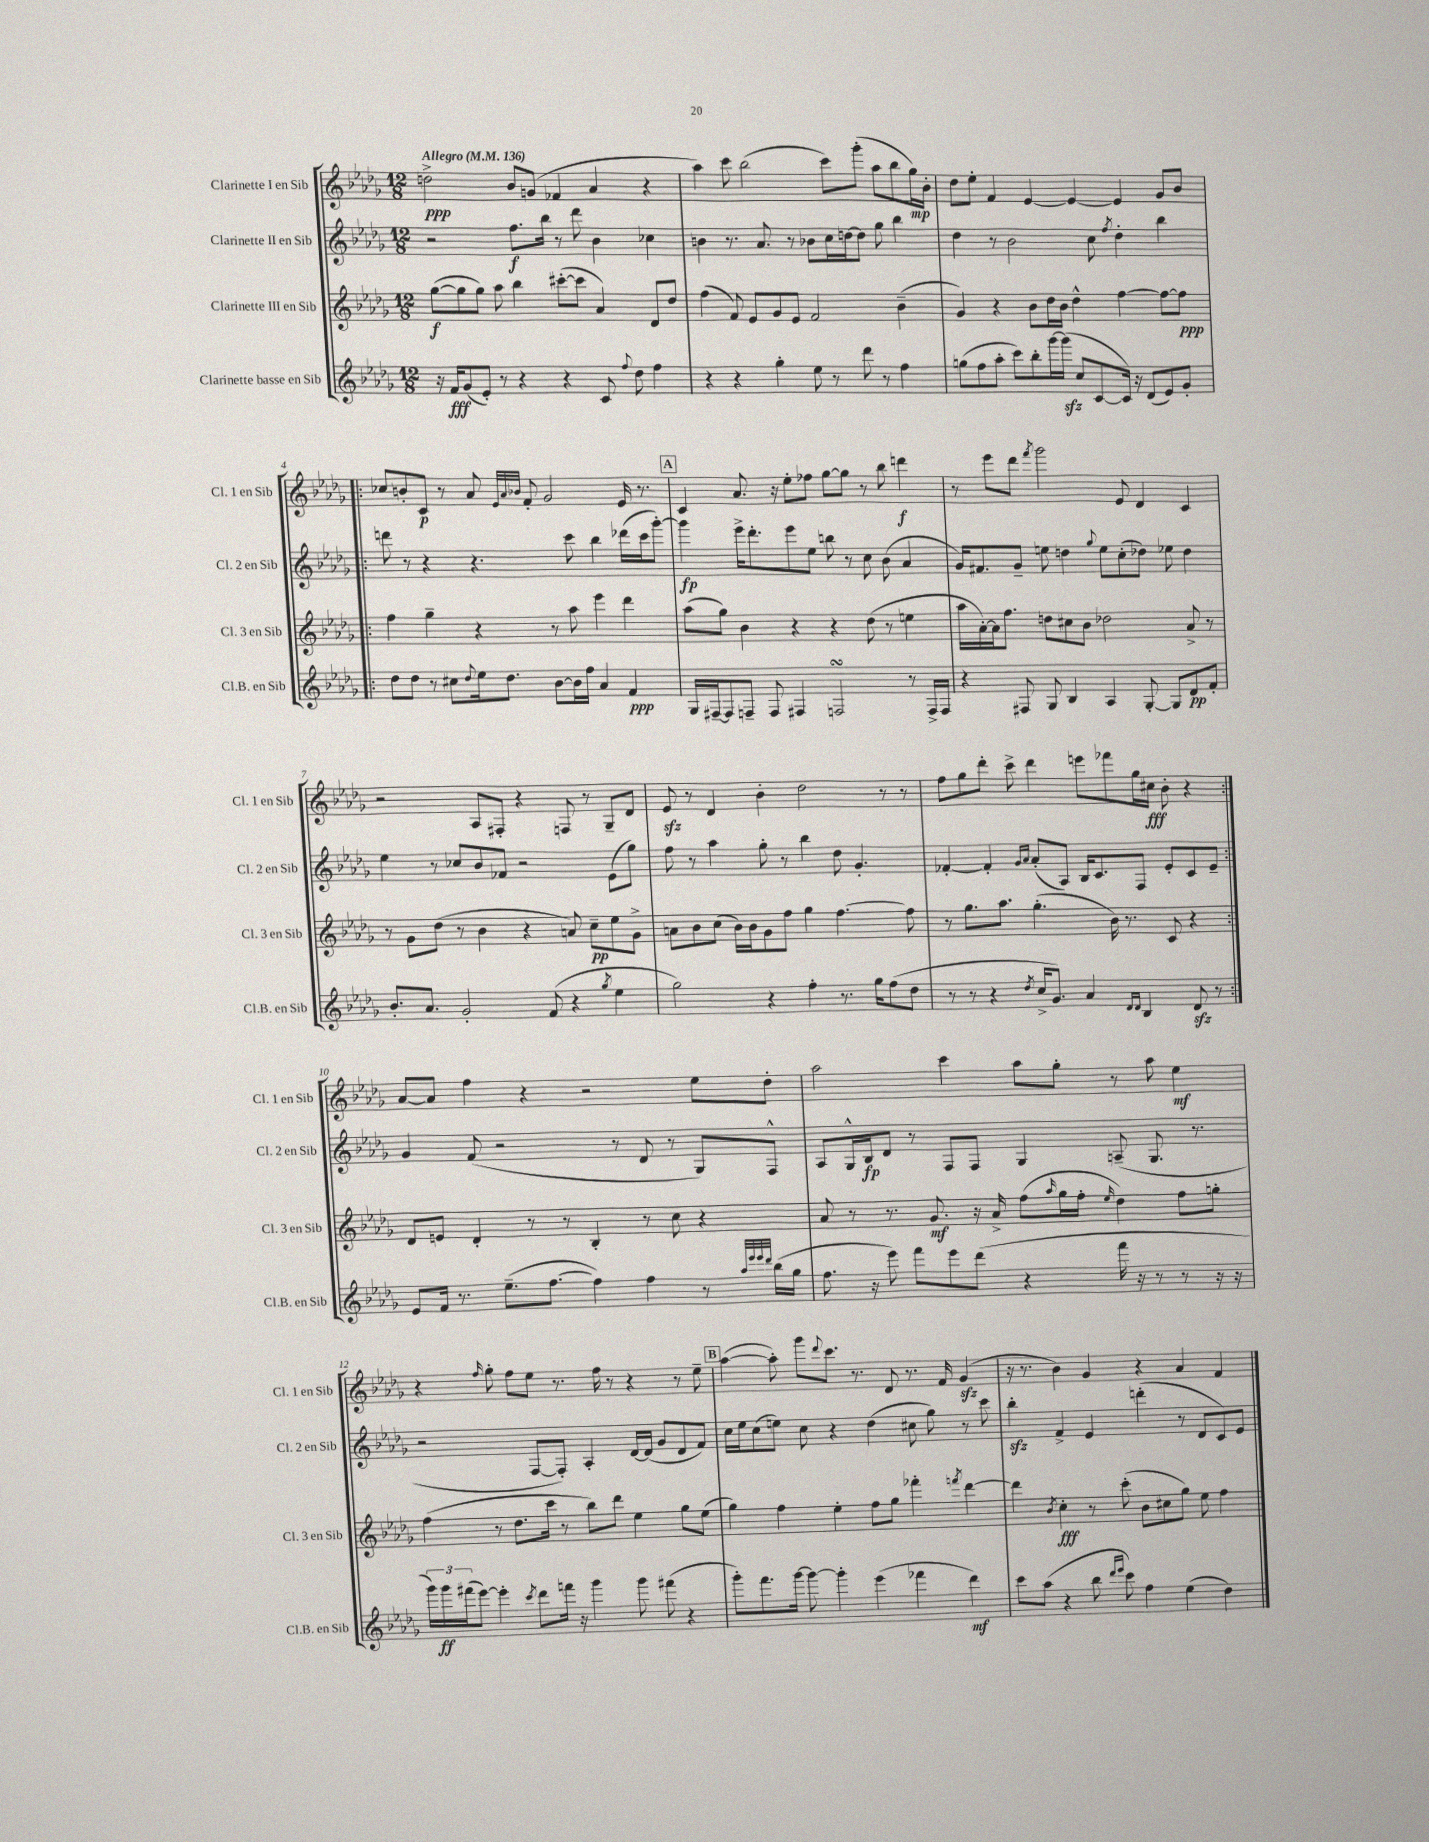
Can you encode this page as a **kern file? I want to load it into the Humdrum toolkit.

**kern	**kern	**kern	**kern
*staff4	*staff3	*staff2	*staff1
*clefG2	*clefG2	*clefG2	*clefG2
*k[b-e-a-d-g-]	*k[b-e-a-d-g-]	*k[b-e-a-d-g-]	*k[b-e-a-d-g-]
*M12/8	*M12/8	*M12/8	*M12/8
*MM136	*MM136	*MM136	*MM136
16r	([8gg-	2r	2dd^
16f	.	.	.
(8g-	8gg-]	.	.
8e-')	8gg-)	.	.
8r	8aa-	.	.
4r	4bb-	8.ff	8b-
.	.	.	(8g
.	.	16bb-	.
4r	([8ccc#'	8r	4f-
.	8ccc#]	8ddd-	.
8c	4a-)	4b-	4a-
8qqff	.	.	.
8dd-	.	.	.
4ff	8d-	4cc-	4r
.	8dd-	.	.
=	=	=	=
4r	(4ff	4b	4aa-)
4r	8f)	8.r	8ccc
.	8e-	.	(2bb-
.	.	8.a-	.
4gg-'	8g-	.	.
.	8e-	8r	.
8ee-	2f	8b-	.
8r	.	16cc	8ccc)
.	.	[16dd	.
8ddd-	.	8dd]	(8ggg-'
8r	.	8gg-	8aa-
4ff	(4b-~	4bb-	8bb-
.	.	.	16gg-)
.	.	.	16b-'
=	=	=	=
(8gg	4g-)	4dd-	8dd-
8ff	.	.	8ee-'
8aa-'	4r	8r	4f
8ccc)	.	2b-	.
8bb-'	8b-	.	[4e-
[16ggg-	16dd-	.	.
(16ggg-]	16b-	.	.
8cc	4dd-^^	.	4e-_
[8c	.	8cc	.
.	.	8qff	.
16c])	[4ff	4dd-'	4e-]
16r	.	.	.
(8d-	.	.	.
8e-)	8ff_	4bb-	8g-
8g-'	8ff]	.	8b-
=!|:	=!|:	=!|:	=!|:
8dd-	4ff	8ddd	8cc-
8dd-	.	8r	8b'
8r	4gg-~	4r	8c
8cc#	.	.	8r
8qqdd-	.	.	.
16ee-	4r	4.r	8a-
8.dd-	.	.	.
.	.	.	32qqe-
.	.	.	32qqa-
.	.	.	32qqb-
.	.	.	8f'
[8b-	8r	.	2g-
16b-]	8aa-	8ccc	.
16ff	.	.	.
4a-	4eee-	4bb-	.
4f	4ddd-	(16ddd-	16e-
.	.	16ccc	8.r
.	.	[8ggg-')	.
=	=	=	=
16G-	(8aa-	4ggg-]	4c
[16F#~	.	.	.
8F#]	8gg-)	.	.
8F~	4b-	16eee-^	8.a-
.	.	8.ddd-'	.
8F	.	.	.
.	.	.	16r
4F#	4r	8eee-	8ee-'
.	.	8ee-	8ff-
2F	4r	8bb	[8gg-
.	.	8r	8gg-]
.	(8dd-	8cc	8r
.	8r	(8b-	8bb-
8r	4ee	4a-	4ddd
16F^	.	.	.
16F	.	.	.
=	=	=	=
4r	16aa-	16g-)	8r
.	[16a-')	8.f#	.
.	16a-]	.	8eee-
.	8.ff	.	.
8F#	.	8g-~	8ddd-
.	.	.	8qfff
8G-	8dd	8ee	2ggg-
4B-	8cc#	4dd	.
.	8b-	.	.
.	.	8qqgg-	.
4A-	2dd-	8ee	.
.	.	(8cc'	8e-
[8G-'	.	8dd-)	4d-
8G-]	.	8ee-	.
8d-	8a-^	4dd-	4c
8f'	8r	.	.
=	=	=	=
8.b-'	8r	4ee-	2r
.	8g-	.	.
8.a-	.	.	.
.	(8dd-	8r	.
2g-'	8r	8cc-	.
.	4b-	8b-	8A-
.	.	8f-	8F#'
.	4r	2r	4r
(8f	.	.	.
4r	8a)	.	8F
.	8cc~	.	8r
8qgg-	.	.	.
4ee-	8ee-	(8e-	8G-~
.	8g-^	8gg-)	8d-
=	=	=	=
2gg-)	8a	8ff	8e-
.	8b-	8r	8r
.	(8cc	4aa-	4d-
.	16b-)	.	.
.	16b-	.	.
4r	8g-	8gg-'	4b-'
.	8ff	8r	.
4ff'	4gg-	4bb-	2dd-
8.r	[4.ff	8dd-	.
.	.	4.g-'	.
16gg-	.	.	.
(8ff	.	.	8r
8dd-	8ff]	.	8r
=	=	=	=
8r	8r	[4f-'	8ff
8r	8.gg-	.	8gg-
4r	.	4f-']	8ddd-'
.	8.aa-	.	.
.	.	.	8ccc^
.	.	16qqg-	.
8qdd-	.	16qqa-	.
16cc^	(4.gg-'	(8a-'	4ddd-
8.g-)	.	.	.
.	.	8A-)	.
4a-	.	16B-	8eee
.	.	8.c	.
.	16b-)	.	8fff-
.	8.r	.	.
16qqd-	.	.	.
16qqd-	.	.	.
4B-	.	8F	16gg-
.	.	.	16cc#
.	8c	8e-'	8b-'
8d-	4r	8c	4r
8r	.	8e-~	.
=:|!	=:|!	=:|!	=:|!
8e-	8d-	4g-	[8a-
16f	8e	.	8a-]
8.r	.	.	.
.	4d-'	(8f	4ff
(8.ee-~	.	2r	.
.	8r	.	4r
[8.ff	.	.	.
.	8r	.	.
4ff])	4B-'	.	2r
.	.	8r	.
4ff	8r	8d-	.
.	8cc	8r	.
8r	4r	8G-)	8ee-
32qqaa-	.	.	.
32qqeee-	.	.	.
32qqeee-	.	.	.
32qqddd-	.	.	.
(16bb-	.	8F^^	8dd-'
16gg-	.	.	.
=	=	=	=
8.ff	8a-	8A-	2aa-
.	8r	16G-^^	.
16r	.	16B-	.
8eee-)	8.r	8d-	.
8fff	.	8r	.
.	8.g-	.	.
8eee-	.	8F	4ccc
(8ddd-	16r	8F	.
.	16a-^	.	.
4r	(8ff	4G-	8aa-
.	16qqaa-	.	.
.	16gg-	.	8gg-'
.	16ff'	.	.
.	16qqee-	.	.
16fff	4dd-)	(8A~	8r
16r	.	.	.
8r	.	8.G-	8aa-
8r	8ff	.	4ee-
.	.	8.r	.
16r	8gg'	.	.
16r	.	.	.
=	=	=	=
24ggg-)	(4ff	2r	4r
24ggg-	.	.	.
(24fff#	.	.	.
[8eee-)	.	.	.
.	.	.	16qqff
4eee-']	8r	.	8gg-'
.	8.dd-	.	8ff
8qccc	.	.	.
8ddd-	.	[8F	8ee-
.	16ccc	.	.
16fff	8r	8F'])	8.r
16r	.	.	.
4ggg-	8bb-)	4A-'	.
.	.	.	16ff
.	8ddd-	.	8r
8ggg-	4ee-	[16d-	4r
.	.	(16d-]	.
(8fff#	.	8g-	.
4r	8gg-	8d-	8r
.	(8ee-	8f)	8ee-~
=	=	=	=
8ggg-')	4gg-)	16cc	([4aa-
.	.	16ee-	.
8.fff	.	(8cc	.
.	4ff	8ee)	8aa-'])
[16ggg-	.	.	.
8ggg-_	.	8cc	8ggg-
.	.	.	8qqddd-
4ggg-']	4ee-'	4r	8.ccc
.	.	.	8.r
(4eee-	8ff	(4dd-	.
.	8gg-	.	8d-
4fff-	4fff-'	8cc#	8.r
.	.	8gg-)	.
.	.	.	16f
.	8qfff	.	.
4ddd-)	[4ddd-	8r	(4g-
.	.	8ccc	.
=	=	=	=
8ccc	4ddd-]	4bb-'	16r
.	.	.	8.r
(8aa-	.	.	.
.	8qb-	.	.
4r	4cc'	4f^	4b-)
8bb-	8r	4e-	4g-
16qqddd-	.	.	.
16qqeee-	.	.	.
8ccc)	(8ccc'	.	.
4ff	8b-	(4ddd'	4r
.	8cc#	.	.
(4ee-	8gg-)	8r	4a-
.	8ee-	8d-	.
4dd-)	4ff	8c)	4f
.	.	8e-	.
==	==	==	==
*-	*-	*-	*-
